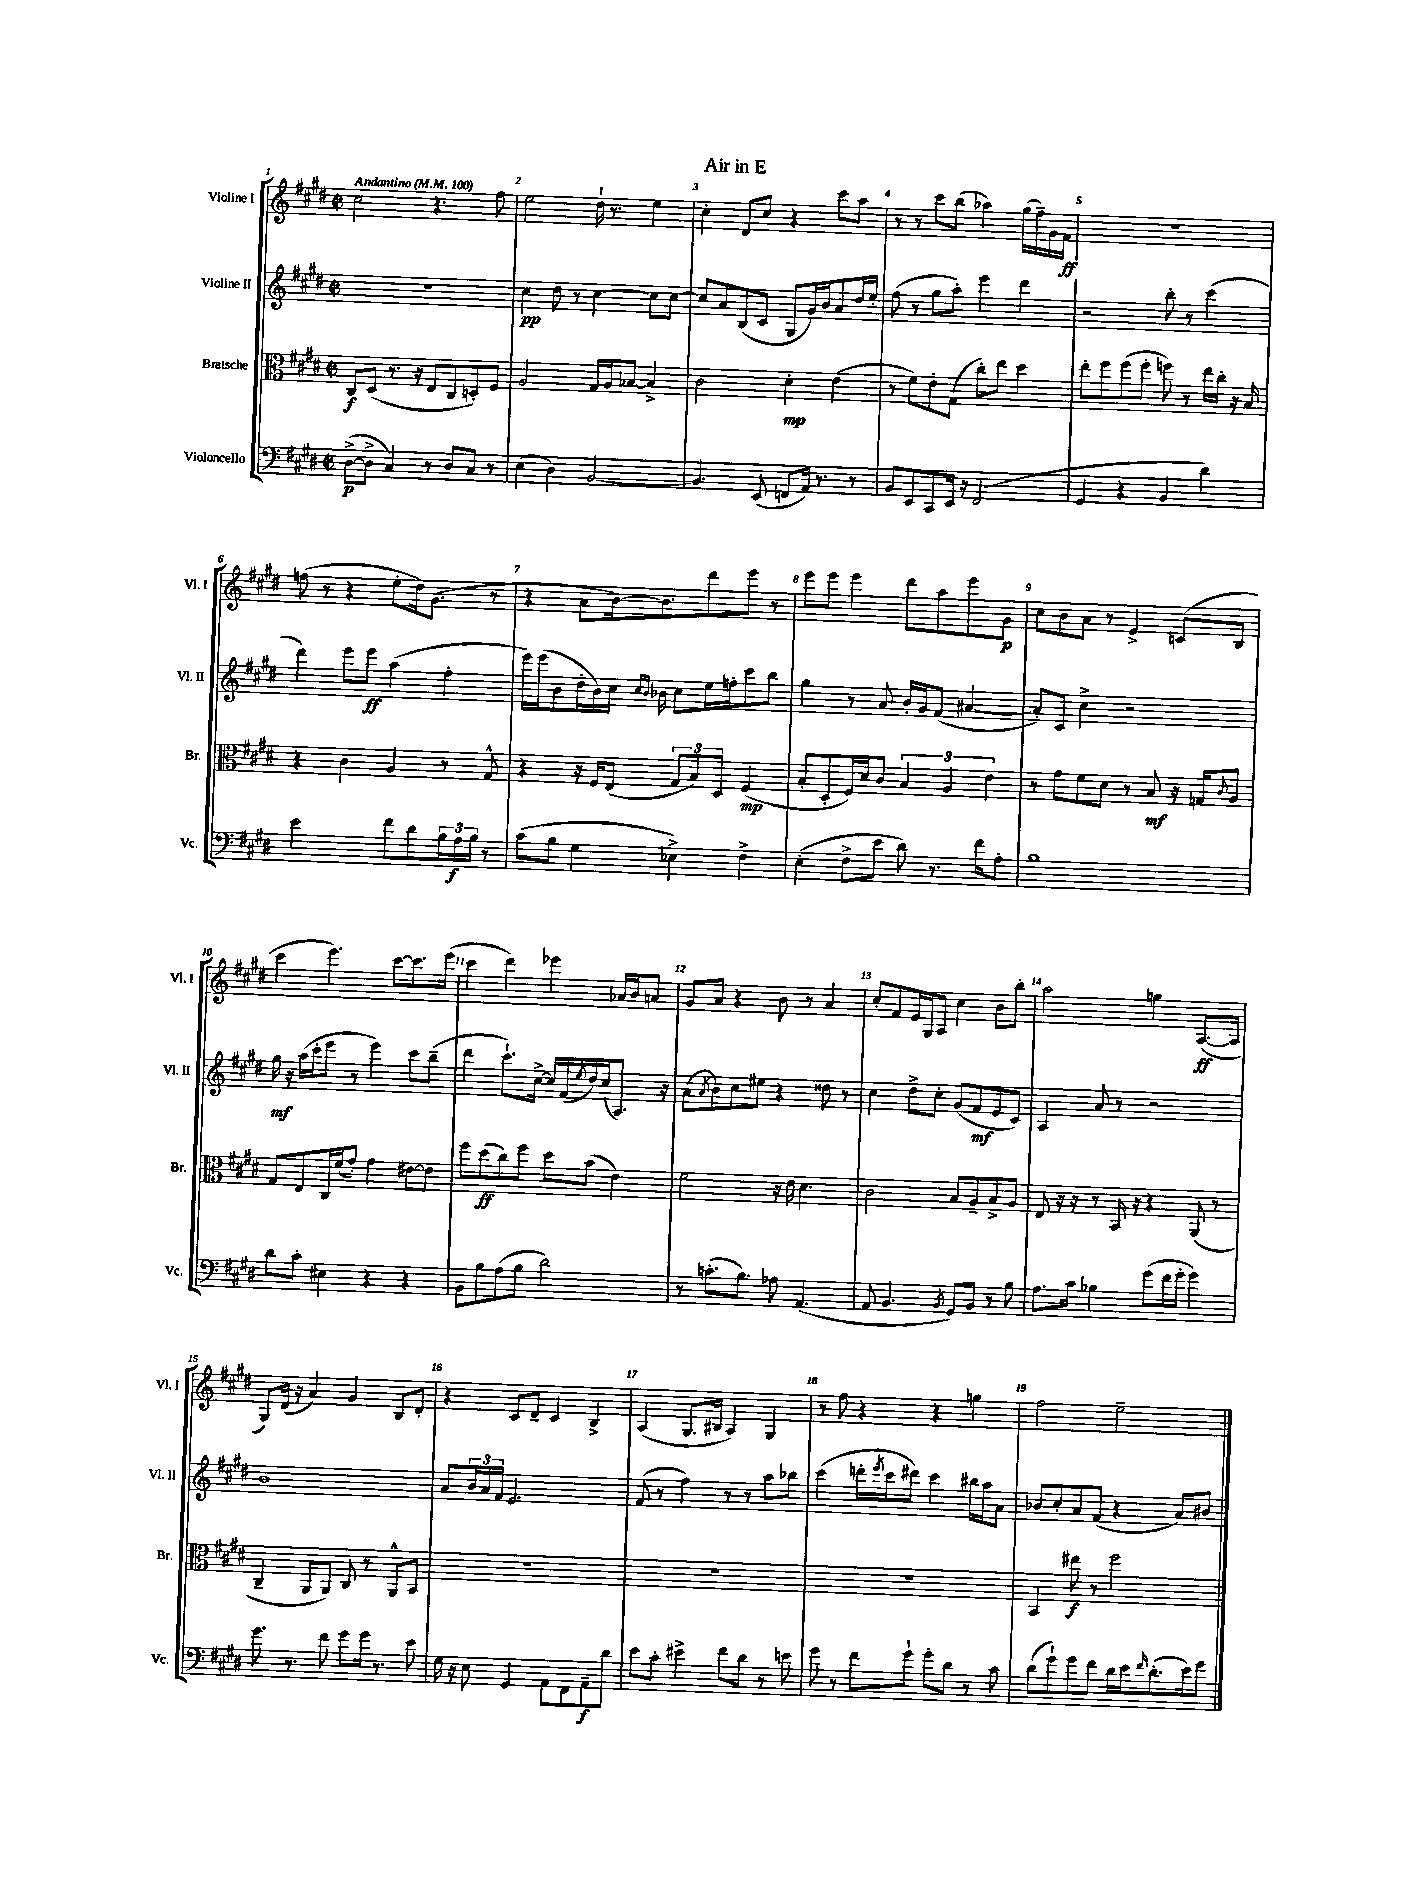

**kern	**kern	**kern	**kern
*staff4	*staff3	*staff2	*staff1
*clefF4	*clefC3	*clefG2	*clefG2
*k[f#c#g#d#]	*k[f#c#g#d#]	*k[f#c#g#d#]	*k[f#c#g#d#]
*M2/2	*M2/2	*M2/2	*M2/2
*met(c|)	*met(c|)	*met(c|)	*met(c|)
*MM100	*MM100	*MM100	*MM100
([8D#^\L	8C#/L	1r	2cc#\
8D#^\]J	(8D#/J	.	.
4C#/)	8.r	.	.
.	16r	.	.
8r	8E/L	.	4.r
8D#/L	8C#/	.	.
8C#/J	8D'/)	.	.
8r	8F#/J	.	8ff#\
=	=	=	=
(4E\	2A/	4cc#\	2ee\
4D#\)	.	8dd#\	.
.	.	8r	.
[2BB/	16G#/LL	[4cc#\	16dd#`\
.	16A/J	.	8.r
.	[8B-/J	.	.
.	4B-^/]	8cc#\]L	4ee\
.	.	[8cc#\J	.
=	=	=	=
4.BB/]	2c#\	8cc#/]L	4cc#'\
.	.	8a/	.
.	.	(8B/	8d#/L
(8EE/	.	8c#/J	8cc#/J
8FF/L	4d#'\	8G#/L	4r
16AA/Jk)	.	16g#/L)	.
8.r	.	16b/J	.
.	(4e\	8a/	8ccc#\L
8r	.	16dd#/L	8aa\J
.	.	16ee'/JJ	.
=	=	=	=
8BB/L	8r	(8ff#\	8r
8EE/	8f#\L)	8r	8r
8CC#/	8e'\	8gg#\L	8ccc#\L
16EE/Jk	(8G#\J	8aa'\J)	(8bb\J
16r	.	.	.
(2FF#/	8cc#'\L)	4eee\	4aa-\)
.	8ee\J	.	.
.	4dd#\	4ddd#\	(16gg#\LL
.	.	.	16ff#~\)
.	.	.	16g#\
.	.	.	16f#\JJ
=	=	=	=
4GG#/	8ee'\L	2r	1r
.	8ff#\	.	.
4r	(8ff#\	.	.
.	8ff#'\J	.	.
4BB/	8ff\)	8bb'\	.
.	8r	8r	.
4d#\)	16ee\LL	(4ccc#\	.
.	16cc#'\JJ	.	.
.	16r	.	.
.	16B/	.	.
=	=	=	=
2e\	4r	4ddd#\)	(8ff\
.	.	.	8r
.	4c#\	8eee\L	4r
.	.	8eee\J	.
8f#\L	4A/	(4aa\	8ee'\L
8d#\	.	.	16dd#\k)
.	.	.	(8.g#\J
24B\L	8r	4ff#'\	.
24A\	.	.	.
24B\JJ	.	.	.
8r	8G#^^/	.	8r
=	=	=	=
(8c#\L	4r	16eee\LL)	4r
.	.	(16eee\J	.
8B\J	.	8b\	.
4G#\	16r	16dd#'\L	8a\L
.	16F#/LK	16b\)	.
.	(8E/J	16cc#\JJ	[16b\k)
.	.	16qqcc#/LL	.
.	.	16qqb/JJ	.
.	.	16b-\	8.b\]
4E-^\)	12G#/L	8cc#\L	.
.	12B/)	.	.
.	.	16ee\L	8ddd#\
.	12D#/J	.	.
.	.	16ff'\J	.
4F#^\	(4F#/	8ccc#\	8eee\J
.	.	8bb\J	8r
=	=	=	=
(4E'\	8B'/L	4gg#\	8eee\L
.	8D#'/	.	8eee\J
8F#^\L	16F#/L)	8r	4eee\
.	16d#/J	.	.
8e\J	8c#/J	8a/	.
8d#\)	6B/	16b'/LL	8ddd#\L
.	.	16g#/J	.
8.r	.	(8f#/J	8aa\
.	6A/	.	.
.	.	[4a#/	8eee\
16f#\LK	.	.	.
.	6e\	.	.
8A'\J	.	.	8g#\J
=	=	=	=
1B	8r	8a#'/]L)	8cc#\L
.	8g#\L	8c#/J	8b\
.	8f#\	4cc#^\	8a\J
.	8d#\J	.	8r
.	8r	2r	4e^/
.	8B/	.	.
.	16r	.	(8c/L
.	16G/LK	.	.
.	8qqc#/	.	.
.	8A/J	.	8B/J
=	=	=	=
8d#\L	8G#/L	16gg#\	4ccc#\
.	.	16r	.
8c#'\J	8E/	(16aa\LL	.
.	.	16ccc#'\J	.
4E#\	16C#/L	8eee\J	4.eee\)
.	(16f#/J	.	.
.	8g#'/J)	8r	.
4r	4g#\	4eee\)	.
.	.	.	[8ccc#\L
4r	[8e#\L	8ccc#\L	8.ccc#\]
.	8e#\]J	(8bb~\J	.
.	.	.	(16eee\Jk
=	=	=	=
8BB\L	8ff#\L	4ddd#\	4ccc#\
8B\	(8dd#\	.	.
(8A\	8cc#\)	8.ccc#`\L)	4ddd#\)
8B\J	8ff#\J	.	.
.	.	[16cc#^\Jk	.
2d#\)	8dd#\L	16cc#/]LL	4eee-\
.	.	(16f#/	.
.	.	8qee/	.
.	(8b\J	16dd#/)	.
.	.	(16cc#/J	.
.	4e\)	8.A/J)	16a-/LL
.	.	.	16b/J
.	.	.	8a/J
.	.	16r	.
=	=	=	=
8r	2f#\	(8a\L	8g#/L
.	.	8qa/	.
(8.c'\L	.	8b\)	8a/J
.	.	8cc#\	4r
8.B\J)	.	.	.
.	.	8ee#\J	.
8A-\	16r	4r	8b\
.	16e\	.	.
(4.AA/	4.d#\	.	8r
.	.	8dd##\	4a/
.	.	8r	.
=	=	=	=
8AA/	2c#\	4cc#\	8cc#'/L
4.BB/	.	.	8f#/
.	.	8dd#^\L	16e/L
.	.	.	16G#/J
.	.	8cc#'\J	8A/J
8qBB/	.	.	.
8GG#/L)	8B/L	(8g#/L	4cc#\
8BB/J	8A~/	8f#/	.
8r	8B^/	8e/	8b\L
8B\	8A/J	8c#/J)	8bb'\J
=	=	=	=
8.A\L	8E/	4A/	2aa\
.	16r	.	.
16c#\Jk	16r	.	.
4B-\	8r	8a/	.
.	16BB/	8r	.
.	16r	.	.
(8g#\L	4r	2r	4gg\
16f#\L	.	.	.
16g#'\JJ	.	.	.
4g#\)	(8AA/	.	([8.A/L
.	8r	.	.
.	.	.	16A/]Jk
=	=	=	=
8.g#\	4C#~/	1b	8G#/L)
.	.	.	(16d#/Jk
8.r	.	.	16r
.	8AA/L	.	4a/)
8f#\	8AA/J)	.	.
8g#\L	8C#/	.	4g#/
16g#\Jk	8r	.	.
8.r	.	.	.
.	8AA^^/L	.	8B/L
8e\	8BB/J	.	8d#'/J
=	=	=	=
16G#\	1r	8a/L	4r
16r	.	.	.
8E\	.	24b/L	.
.	.	24a/	.
.	.	24f#/JJ	.
4GG#/	.	2.e/	8c#/L
.	.	.	8d#~/J
8AA\L	.	.	4c#/
8FF#\	.	.	.
8AA~\	.	.	4B^/
8d#\J	.	.	.
=	=	=	=
8e\L	1r	(8f#/	(4A/
8c#'\J	.	8r	.
4e#^\	.	4ff#\)	8.G#/L
.	.	.	16B#/Jk
8f#\L	.	8r	4A/)
8d#\J	.	8r	.
8r	.	8aa\L	4G#/
8e\	.	8bb-\J	.
=	=	=	=
8g#\	1r	(4ccc#\	8r
8r	.	.	8ff#\
8f#\L	.	16ddd'\LL	4r
.	.	8qeee/	.
.	.	16ccc#\J	.
8g#`\J	.	8ddd#\J)	.
8g#'\L	.	4ccc#\	4r
8d#\J	.	.	.
8r	.	16bb#\LL	4gg\
.	.	16aa\J	.
8c#\	.	8a\J	.
=	=	=	=
(8d#\L	4BB/	8b-/L	2ff#\
8g#`\)	.	8cc#'/	.
8g#\	8ee#\	8a/	.
8f#\J	8r	(8f#/J	.
16d#\LL	2ff#\	4r	2ee~\
16e\J	.	.	.
16qqf#/	.	.	.
(8.d#'\	.	.	.
.	.	8a/L)	.
16e\k)	.	.	.
8g#\J	.	8b#/J	.
==	==	==	==
*-	*-	*-	*-
